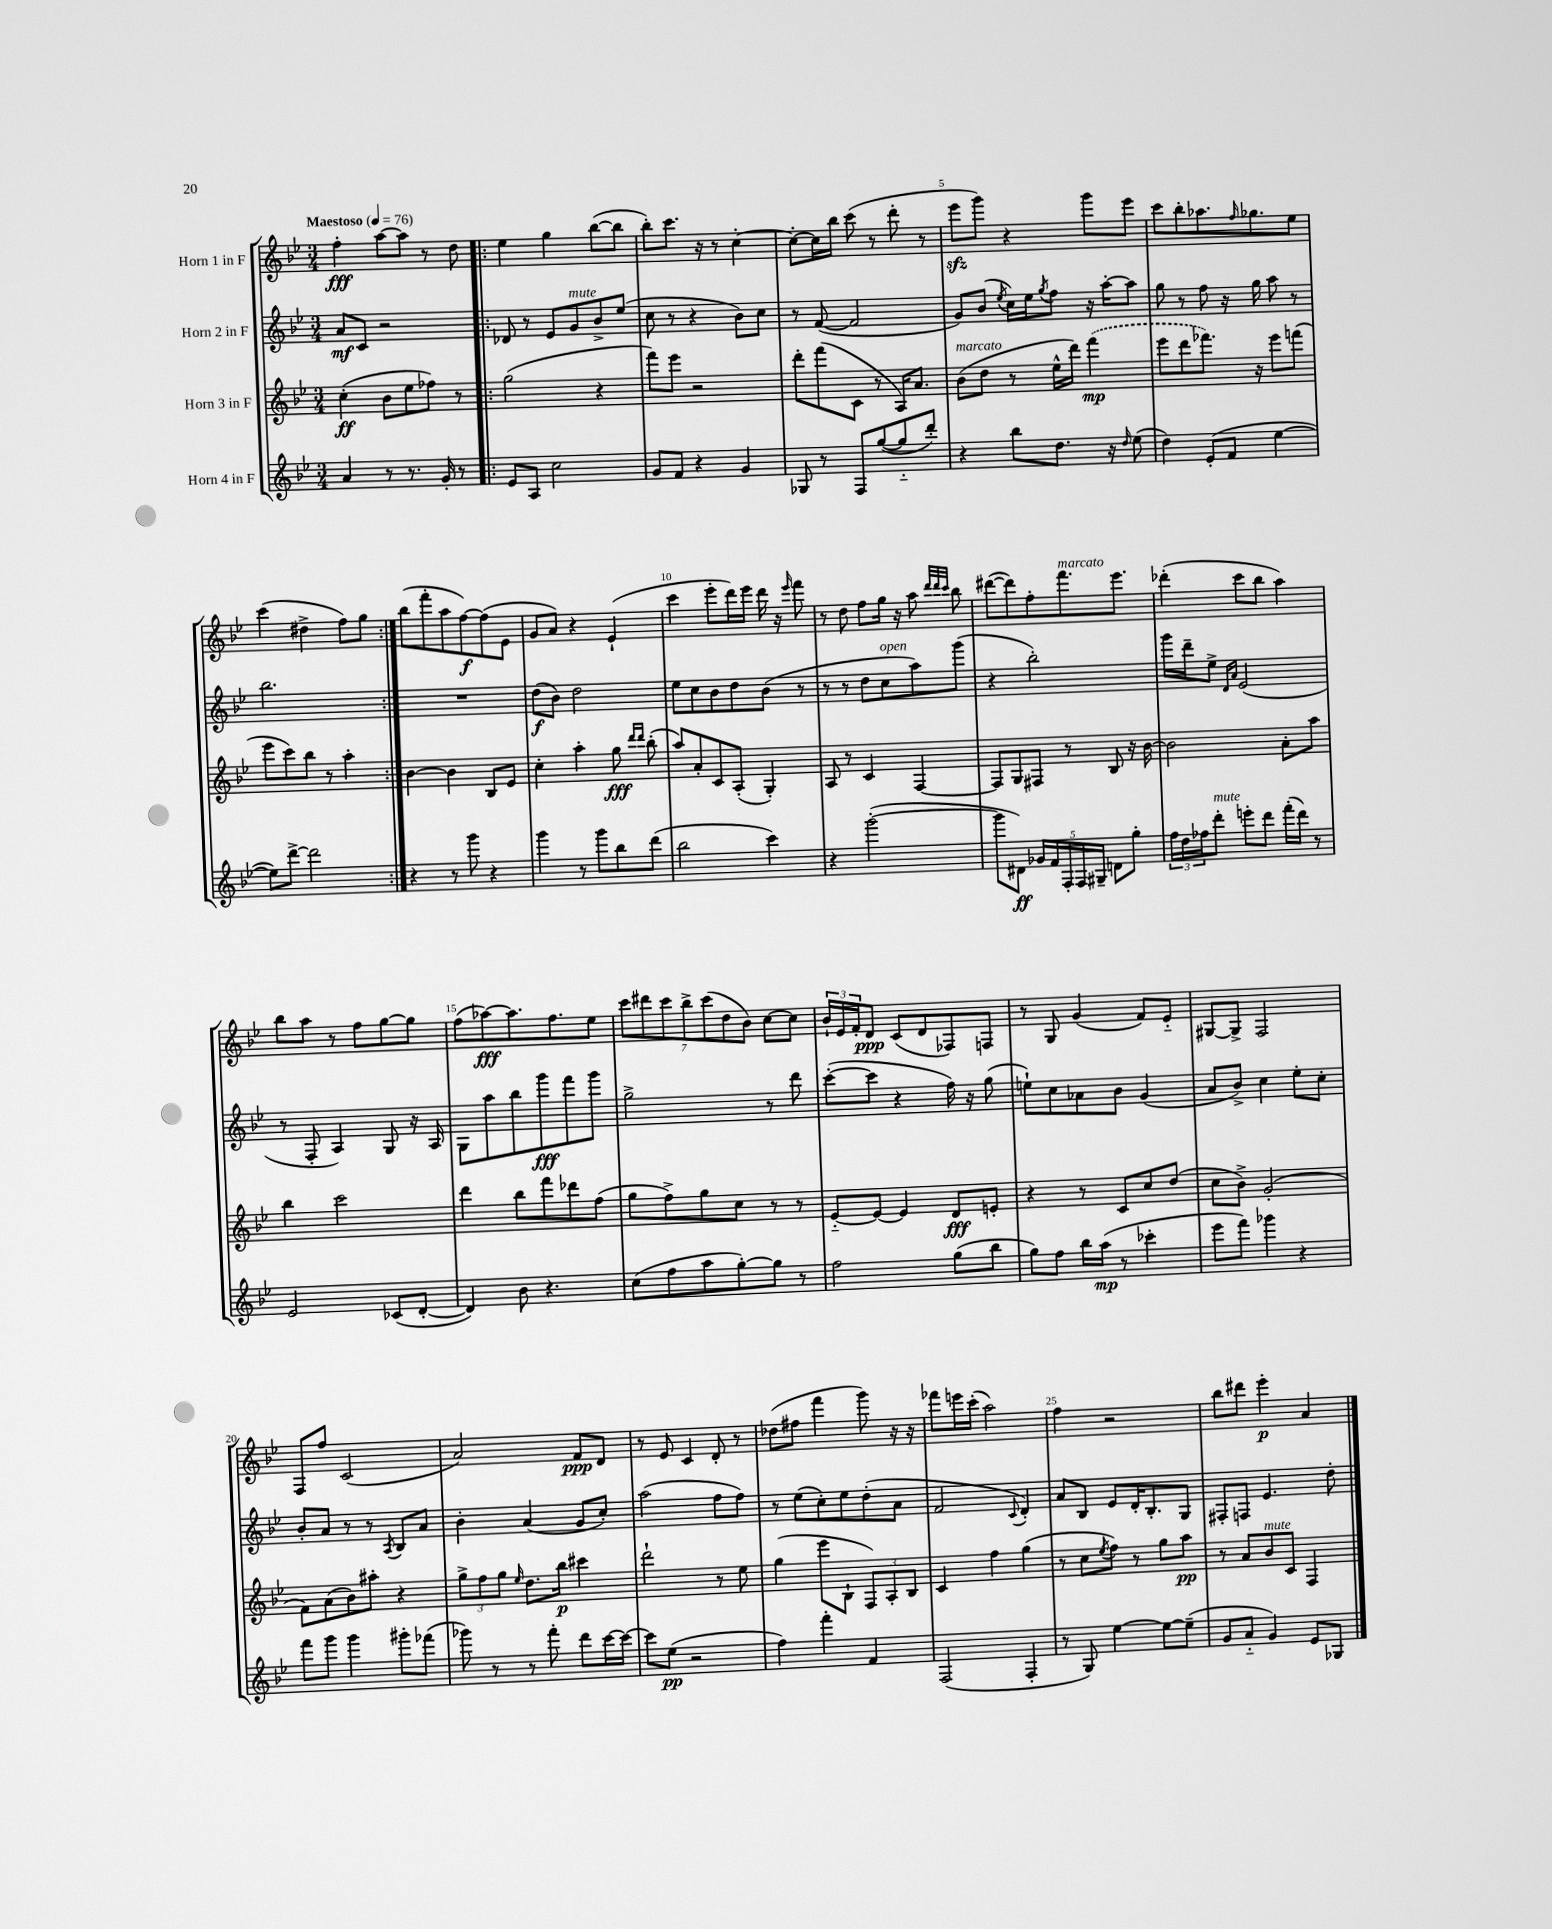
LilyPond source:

<<
\new StaffGroup <<
\new Staff = "s0" \with { instrumentName = "Horn 1 in F" } {
    \clef treble \key bes \major \numericTimeSignature \time 3/4 \tempo "Maestoso" 4 = 76
    f''4-.\fff a''8~ a''8 r8 d''8 |
    \repeat volta 2 { ees''4 g''4 bes''8~( bes''8 |
    bes''8-.) c'''8. r16 r8 c''4~-. |
    c''8~-. c''16 bes''16 c'''8( r8 d'''8-. r8 |
    ees'''8\sfz g'''8) r4 g'''8 ees'''8 |
    c'''8 bes''8-. aes''8. \grace { f''16 } ges''8. ees''8 |
    c'''4( dis''4-> f''8) g''8 | }
    bes''8( f'''8-. a''8 f''8~\f) f''8( ees'8 |
    g'8 a'8) r4 ees'4-!( |
    c'''4 ees'''8-. d'''16) ees'''16 d'''16 r16 \grace { ees'''16 } f'''8 |
    r8 d''8 f''8 g''16 r16 a''8 \grace { d'''32 d'''32 c'''32 } bes''8 |
    dis'''8~( dis'''8) f''8-. f'''8.^\markup { \italic "marcato" } ees'''8. |
    des'''4-.( c'''8 bes''8 a''4) |
    bes''8 a''8 r8 f''8 g''8~ g''8 |
    f''8( aes''8~\fff) aes''8. f''8. ees''8 |
    \tuplet 7/4 { c'''8 dis'''8 c'''8 bes''8-> c'''8( d''8 bes'8) } c''8~ c''8 |
    \tuplet 3/2 { bes'16-! ees'16 f'16-. } d'8\ppp c'8( d'8 fes8) f8 |
    r8 g8 g'4( f'8) ees'8-_ |
    gis8~ gis8-> f2 |
    f8 f''8 c'2( |
    a'2) f'8\ppp d'8 |
    r8 ees'8 c'4 d'8-. r8 |
    des''8( fis''8 f'''4 g'''8) r16 r16 |
    fes'''8 e'''16 c'''16-.( a''2) |
    f''4 r2 |
    bes''8 dis'''8 ees'''4-.\p a'4 \bar "|." |
}
\new Staff = "s1" \with { instrumentName = "Horn 2 in F" } {
    \clef treble \key bes \major \numericTimeSignature \time 3/4
    a'8\mf c'8 r2 |
    \repeat volta 2 { des'8 r8 ees'8 g'8^\markup { \italic "mute" } bes'8-> ees''8( |
    c''8 r8 r4 bes'8) c''8 |
    r8 f'8~( f'2 |
    g'8) bes'8( \acciaccatura { ees''8 } c''16) ees''16 \acciaccatura { g''8 } f''8 r16 a''16~-. a''8 |
    g''8 r8 f''8 r16 g''16 a''8 r8 |
    bes''2. | }
    R2. |
    d''8\f( bes'8) d''2 |
    ees''8 c''8 bes'8 d''8 bes'8( r8 |
    r8 r8 d''8 c''8^\markup { \italic "open" } a''8) g'''8( |
    r4 bes''2-.) |
    g'''16 d'''16-- ees''8-> \grace { d'16 a'16 } ees'2( |
    r8 f8-. a4) g8 r16 a16 |
    g8 a''8 bes''8 g'''8\fff f'''8 g'''8 |
    g''2-> r8 d'''8 |
    c'''8~-.( c'''8 r4 f''16) r16 g''8( |
    e''8-!) c''8 aes'8 bes'8 g'4( |
    a'8 bes'8->) c''4 ees''8-. c''8-. |
    bes'8-. a'8 r8 r8 \acciaccatura { a8 } bes8 a'8 |
    bes'4-. a'4( g'8 c''8-.) |
    a''2( f''8 f''8) |
    r8 ees''8( c''8-.) ees''8 d''8-.( a'8 |
    f'2 \appoggiatura { c'8 } d'4-.) |
    a'8 bes8 ees'8 d'16-. bes8.-. g8 |
    fis8-. f8 ees'4. d''8-. \bar "|." |
}
\new Staff = "s2" \with { instrumentName = "Horn 3 in F" } {
    \clef treble \key bes \major \numericTimeSignature \time 3/4
    c''4-.\ff( bes'8 ees''8 fes''8) r8 |
    \repeat volta 2 { g''2( r4 |
    f'''8) ees'''8 r2 |
    d'''8-. f'''8( c'8 r8 a16) a'8. |
    bes'8^\markup { \italic "marcato" }( d''8 r8 ees''16-^ d'''16) \once \slurDashed f'''4\mp( |
    ees'''8 d'''8 fes'''8.) r16 ees'''8 f'''8( |
    ees'''8 c'''8) bes''8 r8 a''4-. | }
    bes'4~ bes'4 bes8 ees'8 |
    c''4-. a''4-. g''8\fff \grace { d'''16 d'''16 } bes''8-.( |
    a''8) a'8-. c'8 a8-.( g4-.) |
    a8 r8 c'4 f4~ |
    f8 g8 fis8 r8 bes8 r16 bes'16~ |
    bes'2 a'8-. a''8 |
    bes''4 c'''2 |
    d'''4 bes''8 f'''8 des'''8 f''8( |
    g''8 f''8->) g''8 c''8 r8 r8 |
    ees'8~-_ ees'8~ ees'4 d'8\fff e'8-. |
    r4 r8 c'8 c''8 d''8( |
    c''8 bes'8->) g'2-.( |
    f'8) a'8( bes'8) ais''8-. r4 |
    \tuplet 3/2 { g''8-> f''8 g''8 } \grace { ees''16 } d''8. bes''16\p cis'''4 |
    d'''2-! r8 ees''8 |
    g''4( ees'''8 bes8-! \tuplet 3/2 { f8) a8-. bes8 } |
    c'4 f''4 g''4( |
    r8 c''8 \acciaccatura { ees''8 } f''8) r8 g''8 a''8\pp |
    r8 a'8 bes'8^\markup { \italic "mute" } c'8 f4 \bar "|." |
}
\new Staff = "s3" \with { instrumentName = "Horn 4 in F" } {
    \clef treble \key bes \major \numericTimeSignature \time 3/4
    a'4 r8 r8. g'16-. r8 |
    \repeat volta 2 { ees'8 a8 c''2 |
    g'8 f'8 r4 g'4 |
    ges8 r8 f8 g''8~( g''8-_ d'''8-.) |
    r4 bes''8 d''8. r16 \grace { d''16 } ees''8( |
    d''4) ees'8-.( f'8 ees''4~ |
    ees''8) d'''8~-> d'''2 | }
    r4 r8 g'''8 r4 |
    g'''4 r8 g'''8 bes''8 d'''8( |
    bes''2 c'''4) |
    r4 g'''2~-.( |
    g'''8 dis'8\ff) \tuplet 5/4 { ges'16 f'16 f16-. f16 gis16-- } d'8 g''8-. |
    \tuplet 3/2 { f''16 d''16 fes''16 } d'''8-.^\markup { \italic "mute" } e'''8-. d'''8 f'''16-.( d'''16) r8 |
    ees'2 ces'8( d'8~-. |
    d'4) bes'8 r4. |
    c''8( f''8 a''8 g''8~-.) g''8 r8 |
    f''2 g''8( bes''8 |
    g''8) f''8 bes''16 a''16\mp( r8 ces'''4-. |
    ees'''8 f'''8) ges'''4 r4 |
    f'''8 g'''8 g'''4 gis'''8-. fes'''8( |
    ges'''8) r8 r8 f'''8-. d'''8 c'''16~ c'''16~ |
    c'''8 ees''8\pp( r2 |
    f''4) f'''4-. f'4 |
    f2( f4-. |
    r8 g8) ees''4~ ees''8~ ees''8--( |
    g'8 a'8-_ g'4) ees'8 ges8 \bar "|." |
}
>>
>>
\layout { \context { \Score \override BarNumber.break-visibility = ##(#f #t #t) barNumberVisibility = #(every-nth-bar-number-visible 5) } }
